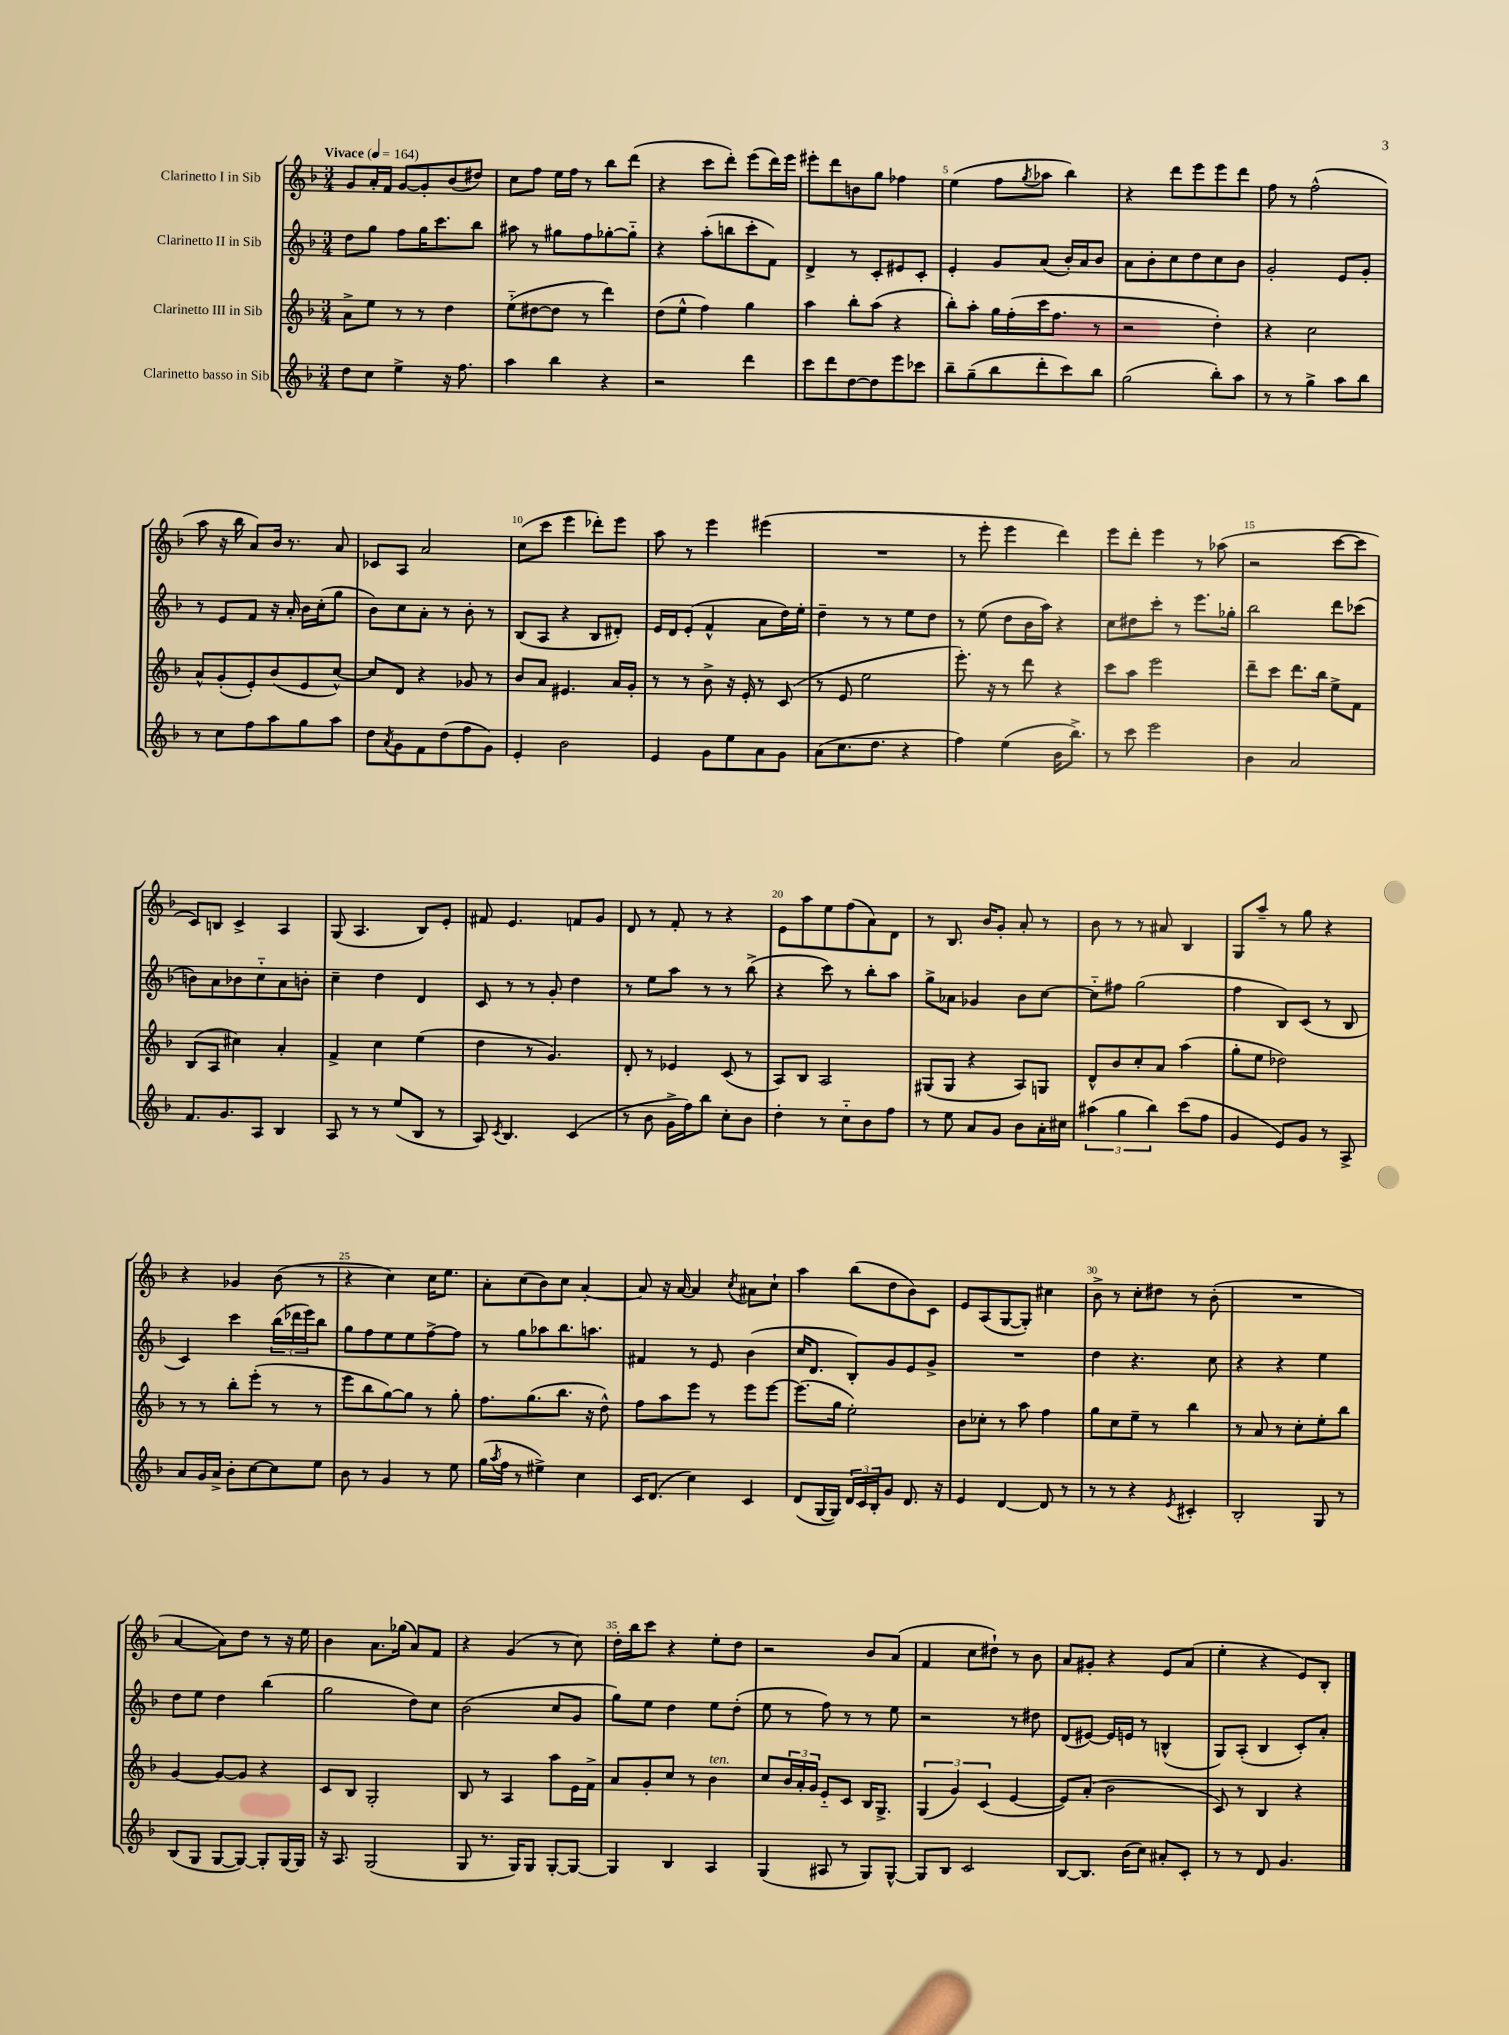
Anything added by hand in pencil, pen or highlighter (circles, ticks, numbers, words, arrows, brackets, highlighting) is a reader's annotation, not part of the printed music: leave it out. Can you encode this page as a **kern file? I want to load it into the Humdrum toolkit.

**kern	**kern	**kern	**kern
*staff4	*staff3	*staff2	*staff1
*clefG2	*clefG2	*clefG2	*clefG2
*k[b-]	*k[b-]	*k[b-]	*k[b-]
*M3/4	*M3/4	*M3/4	*M3/4
*MM164	*MM164	*MM164	*MM164
8dd	8a^	8dd	8g
8cc	8ee	8gg	16a'
.	.	.	16f
4ee^	8r	8ff	[8g
.	8r	16gg	8g']
.	.	8.ccc	.
16r	4dd	.	(8b-
8.ff	.	.	.
.	.	8bb-	8dd#)
=	=	=	=
4aa	(8ee'~	8aa#	8cc
.	[8dd#	8r	8ff
4bb-	8dd#]	8gg#	16ee
.	.	.	16ff
.	8r	8ff	8r
4r	4ddd)	[8gg-'	8bb-
.	.	8gg-'~]	(8ddd
=	=	=	=
2r	(8dd	4r	4r
.	8ee^^	.	.
.	4ff)	(8aa'	8ccc
.	.	8bb	8ddd')
4ddd	4gg	8ccc'	(8eee
.	.	8f)	16ddd)
.	.	.	16eee
=	=	=	=
8ccc	4aa	4d^	8eee#'
8ddd	.	.	8ddd
[8dd	8bb-'	8r	8b
8dd]	(8aa	8c'	8gg
8eee	4r	8e#	4ff-
8ccc-	.	8c'	.
=	=	=	=
8bb-~	8bb-')	4e'	(4ee
(8gg~	8aa'	.	.
8bb-	16gg	8g	8ff
.	(16ff'	.	.
.	.	.	8qgg
8ddd'	16ccc	(8a	8aa-
.	8.ff	.	.
8ccc)	.	16b-')	4bb-)
.	.	16a	.
8bb-	8r	8b-	.
=	=	=	=
(2gg	2r	8a	4r
.	.	8b-'	.
.	.	8cc	8ddd
.	.	8dd	8eee
8bb-')	4dd')	8cc	8eee
8aa	.	8b-	8ddd
=	=	=	=
8r	4r	2g'	8ff
8r	.	.	8r
4gg^	2cc	.	(2ff^^
8aa	.	8e	.
8bb-	.	8g'	.
=	=	=	=
8r	8a^^	8r	8aa
8cc	(8g'	8e	16r
.	.	.	16bb-
8ff	8e')	8f	8a)
8aa	(8b-	16r	16b-
.	.	16a'	8.r
8gg	8e	16b-	.
.	.	(16cc'	.
8aa	[8cc^^)	8gg	8a
=	=	=	=
8dd	8cc]	8b-)	8c-
8qa	.	.	.
8g	8d	8cc	8A
8f	4r	8a'	2a
(8dd	.	8r	.
8ff	8g-	8b-'	.
8g)	8r	8r	.
=	=	=	=
4e'	8b-	(8B-	(8cc
.	8a	8A	8ccc
2b-	4.e#	4r	4eee
.	.	8B-	8ddd-')
.	16a	8d#')	8eee
.	16g'	.	.
=	=	=	=
4e	8r	16e	8aa
.	.	16d	.
.	8r	(8e'	8r
8g	8b-^	4f^^	4eee
8ee	16r	.	.
.	16e'	.	.
8a	8r	8a	(4eee#
8g	(8c	16dd)	.
.	.	16ee'	.
=	=	=	=
(8a	8r	4dd~	2.r
8.cc	8e	.	.
.	2ee	8r	.
8.dd	.	.	.
.	.	8r	.
4r	.	8ee	.
.	.	8dd	.
=	=	=	=
4ff)	8.eee')	8r	8r
.	.	(8ee	8eee'
.	16r	.	.
(4ee	8r	8dd	4eee
.	8ddd	16b-	.
.	.	16aa)	.
16b-	4r	4r	4ddd)
8.bb-^)	.	.	.
=	=	=	=
8r	8ccc	8cc	8eee
8ccc	8aa	8dd#	8ddd'
2eee	2eee	8ccc'	4eee
.	.	8r	.
.	.	8.eee	8r
.	.	.	(8aa-
.	.	16gg-'	.
=	=	=	=
4b-	8ddd~	2bb-	2r
.	8ccc	.	.
2a	8.ddd	.	.
.	16bb-	.	.
.	8ee^	8ddd	[8ccc
.	8f	(8ccc-	8ccc]
=	=	=	=
8.f	(8B-	8b)	8c)
.	8A	8a	8B
8.g	.	.	.
.	4cc#)	8b-	4c^
8A	.	8cc'~	.
4B-	4a'	8a	4A
.	.	8b'	.
=	=	=	=
8A	4f^	4cc~	(8G
8r	.	.	4.A
8r	4cc	4dd	.
(8ee	.	.	.
8B-	(4ee	4d	8B-)
8r	.	.	8e'
=	=	=	=
8A)	4dd	8c	8f#
8qc	.	.	.
4.B-	.	8r	4.e
.	8r	8r	.
.	4.g)	8g'	.
(4c	.	4dd	8f
.	.	.	8g
=	=	=	=
8r	8d'	8r	8d
8b-	8r	8ee	8r
16g^	4e-	8aa	8f'
16ff)	.	.	.
8bb-	.	8r	8r
8cc'	(8c	8r	4r
8b-	8r	(8bb-^	.
=	=	=	=
4dd'	8A)	4r	8e
.	8B-	.	8aa
8r	2A	8ccc)	8ee
8cc'~	.	8r	(8ff
8b-	.	8bb-'	8a)
8ff	.	8aa	8d
=	=	=	=
8r	(8G#	8gg^	8r
8ee	8G#	8a-	8.B-
8a	4r	4g-	.
.	.	.	16b-
8g	.	.	8g'
8b-	8A)	8b-	8a'
16a'	8G	[8cc	8r
16cc#	.	.	.
=	=	=	=
(6aa#	8d^^	8cc'~]	8b-
.	8b-	8ff#	8r
6gg	.	.	.
.	8cc'	(2gg	8r
6bb-)	.	.	.
.	8a	.	8a#
(8ccc	(4aa	.	4B-
8ff	.	.	.
=	=	=	=
4g	8gg'	4ff	8G
.	8ee	.	8aa~
8e)	2dd-)	8B-)	8r
8g	.	(8c	8gg
8r	.	8r	4r
8A^	.	8B-	.
=	=	=	=
8a	8r	4c)	4r
16g	8r	.	.
16a^	.	.	.
8b-'	8bb-'	4ccc	4g-
[8cc	(8eee'	.	.
8cc]	8r	(24bb-	(8b-
.	.	24ddd-	.
.	.	24eee)	.
8ee	8r	8bb-	8r
=	=	=	=
8b-	8eee	8gg	4r
8r	8bb-	8ff	.
4g	[8gg)	8ee	4cc)
.	8gg]	8ee	.
8r	8r	[8ff^	16cc
.	.	.	8.ee
8ee	8gg'	8ff]	.
=	=	=	=
(16gg	8.ff	8r	8a'
8qaa	.	.	.
16ff	.	.	.
8r	.	8gg	(8cc
.	(8.gg	.	.
4ee#^)	.	8aa-	8b-)
.	8.bb-	8.bb-	8cc
4cc	.	.	[4a'
.	16r	8.aa	.
.	8dd^^)	.	.
=	=	=	=
16c	8ff	4f#	8a]
(8.d	.	.	.
.	8aa	.	16r
.	.	.	[16a
4cc)	8eee	8r	4a]
.	8r	8e	.
.	.	.	8qcc
4c	8eee	(4b-	8a#
.	[8eee	.	8cc`
=	=	=	=
(8d	(8.eee]	16cc	4aa
.	.	8.d	.
[16G	.	.	.
16G])	16gg	.	.
24d	2ee')	8B-')	(8bb-
24c	.	.	.
24B-'	.	.	.
8g	.	8g	8dd
8.d	.	8e	8b-)
.	.	8g^	8c
16r	.	.	.
=	=	=	=
4e	8b-	2.r	8e
.	8cc-'	.	(8A
[4d	8r	.	[8G
.	8aa	.	8G'])
8d]	4ff	.	4cc#
8r	.	.	.
=	=	=	=
8r	8gg	4dd	8b-^
8r	8cc	.	8r
4r	8ee~	4.r	8cc'
.	8r	.	8dd#
8qe	.	.	.
4c#'	4bb-	.	8r
.	.	8cc	(8b-'
=	=	=	=
2B-'	8r	4r	2.r
.	8a	.	.
.	8r	4r	.
.	8cc'	.	.
8G	8ee'	4ee	.
8r	8bb-	.	.
=	=	=	=
(8B-	[4g	8dd	[4a
8G	.	8ee	.
[8G	8g_	4dd	8a])
8G_)	8g]	.	8dd
8G']	4r	(4bb-	8r
[16G	.	.	16r
16G]	.	.	16ee
=	=	=	=
16r	8c	2gg	4b-
8.A	.	.	.
.	8B-	.	.
(2G	2G'	.	8.a
.	.	.	(16gg-
.	.	8dd)	8a)
.	.	8cc	8f
=	=	=	=
8G	8B-	(2b-	4r
8.r	8r	.	.
.	4A	.	(4g
16G)	.	.	.
8G	.	.	.
[8G'	8aa	8cc	8r
8G_	16e	8g	8cc)
.	16f^	.	.
=	=	=	=
4G]	8a	8gg)	16dd'
.	.	.	16bb-
.	8g'	8ee	8ccc
4B-	8cc	4dd	4r
.	8r	.	.
4A	4b-	8ee	8ee'
.	.	(8dd'	8dd
=	=	=	=
(4G	8cc	8ee	2r
.	24b-	8r	.
.	24a'	.	.
.	24g	.	.
8A#	8e'~	8ff)	.
8r	8c	8r	.
8G)	16B-	8r	8b-
.	8.G^	.	.
[8G^^	.	8ee	(8a
=	=	=	=
8G]	(6G	2r	4f
8B-	.	.	.
.	6g)	.	.
2c	.	.	8cc
.	(6c	.	.
.	.	.	8dd#`)
.	[4e	8r	8r
.	.	8dd#	8b-
=	=	=	=
[8B-	8e])	(8d	8a
8.B-]	(8a'	[8e#)	8g#'
.	2b-	16e#]	4r
(16b-	.	16e	.
8cc)	.	8r	.
8a#'	.	(4B^^	8e
8c'	.	.	(8a
=	=	=	=
8r	8c)	8G)	4ee'
8r	8r	(8A'	.
8d	4B-	4B-	4r
4.g	.	.	.
.	4r	8c')	8e)
.	.	8a'	8B-'
==	==	==	==
*-	*-	*-	*-
